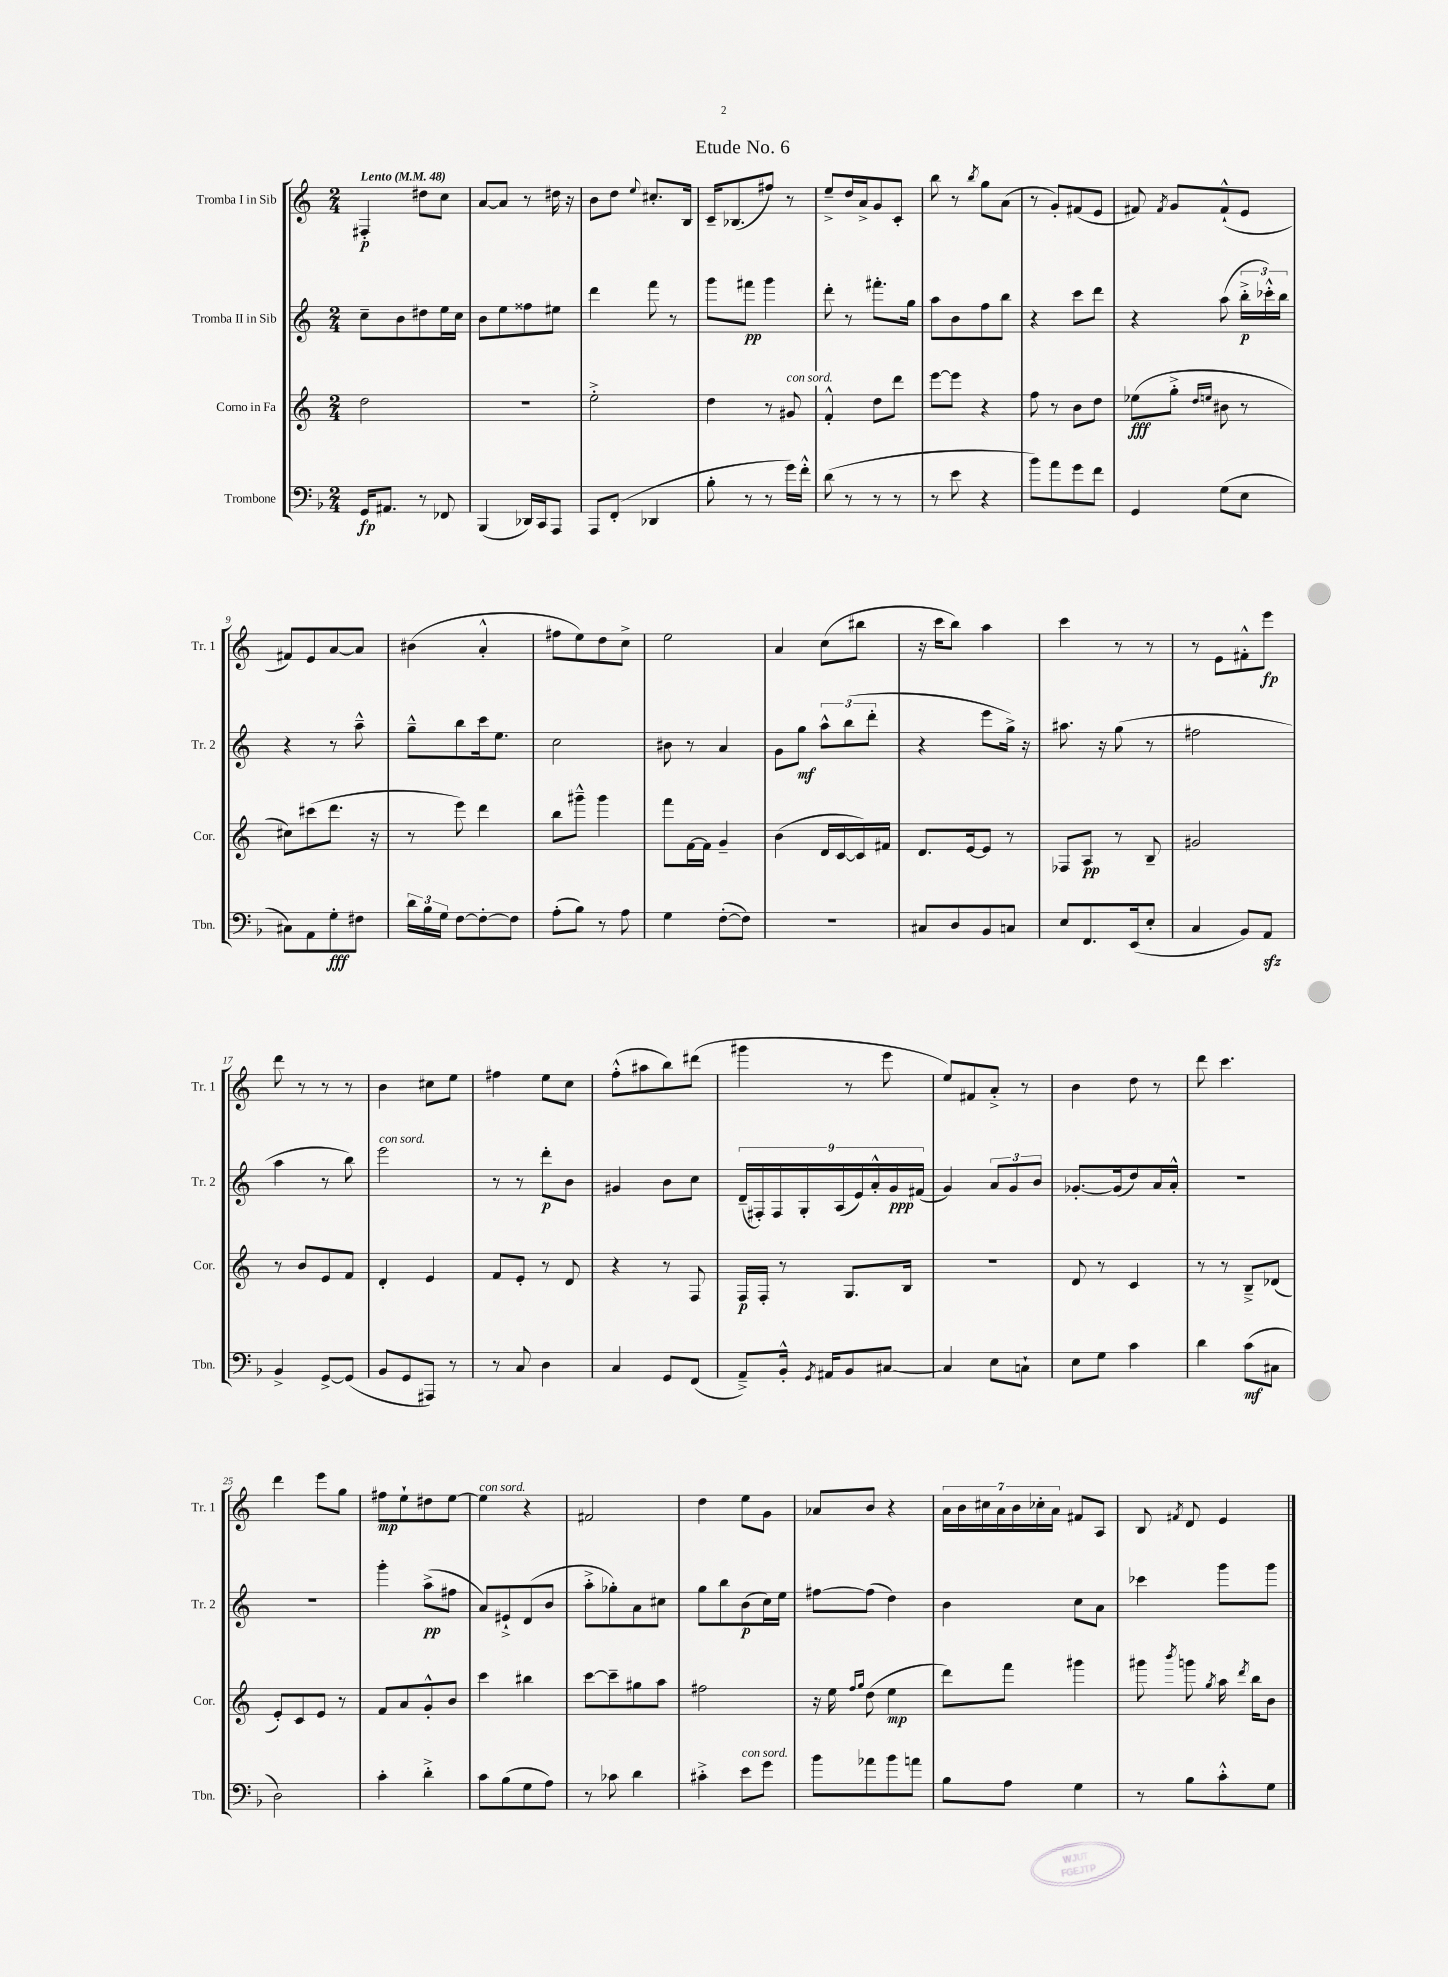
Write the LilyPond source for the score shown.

\header { title = "Etude No. 6" }
<<
\new StaffGroup <<
\new Staff = "s0" \with { instrumentName = "Tromba I in Sib" shortInstrumentName = "Tr. 1" } {
    \clef treble \key c \major \numericTimeSignature \time 2/4 \tempo "Lento" 4 = 48
    \autoBeamOff fis4-.\p dis''8[ c''8] |
    a'8[~ a'8] r8 dis''16 r16 |
    b'8[ d''8] \appoggiatura { e''8 } cis''8.[-. b16] |
    c'16[-- bes8.( fis''8]) r8 |
    e''8[---> d''16 a'16-> g'8 c'8]-. |
    b''8 r8 \acciaccatura { b''8 } g''8[ a'8]( |
    r8 g'8[-.) fis'8( e'8] |
    fis'8) \acciaccatura { fis'8 } g'8[ fis'8-!-^( e'8] |
    fis'8[) e'8 a'8~ a'8] |
    bis'4( a'4-.-^ |
    fis''8[ e''8) d''8 c''8]-> |
    e''2 |
    a'4 c''8[( bis''8] |
    r16 c'''16[ b''8]) a''4 |
    c'''4 r8 r8 |
    r8 e'8[ fis'8-.-^ e'''8]\fp |
    d'''8 r8 r8 r8 |
    b'4 cis''8[ e''8] |
    fis''4 e''8[ c''8] |
    f''8[-.-^( ais''8 b''8) dis'''8]( |
    gis'''4 r8 e'''8 |
    e''8[) fis'8 a'8]-.-> r8 |
    b'4 d''8 r8 |
    d'''8 c'''4. |
    d'''4 e'''8[ g''8] |
    fis''8[\mp e''8-! dis''8 e''8]~ |
    e''4^\markup { \italic "con sord." } r4 |
    fis'2 |
    d''4 e''8[ g'8] |
    aes'8[ b'8] r4 |
    \tuplet 7/4 { a'16[ b'16 cis''16 a'16 b'16 ces''16-. a'16] } fis'8[ a8] |
    b8 \acciaccatura { fis'8 } d'8 e'4 \bar "|." |
}
\new Staff = "s1" \with { instrumentName = "Tromba II in Sib" shortInstrumentName = "Tr. 2" } {
    \clef treble \key c \major \numericTimeSignature \time 2/4
    \autoBeamOff c''8[-- b'8 dis''8 e''16 c''16] |
    b'8[ e''8 fisis''8 eis''8] |
    d'''4 f'''8 r8 |
    g'''8[ fis'''8]\pp g'''4 |
    d'''8-. r8 fis'''8.[-. g''16] |
    a''8[ b'8 f''8 b''8] |
    r4 c'''8[ d'''8] |
    r4 a''8( \tuplet 3/2 { b''16[-.->\p ces'''16-.-^) b''16] } |
    r4 r8 a''8---^ |
    g''8[---^ b''8 c'''16 e''8.] |
    c''2 |
    bis'8 r8 a'4 |
    g'8[ g''8]\mf \tuplet 3/2 { a''8[-^ b''8( d'''8]-. } |
    r4 e'''8[ g''16]->) r16 |
    ais''8. r16 g''8( r8 |
    fis''2 |
    a''4 r8 b''8) |
    e'''2^\markup { \italic "con sord." } |
    r8 r8 d'''8[-.\p b'8] |
    gis'4 b'8[ c''8] |
    \tuplet 9/8 { d'16[--( fis16-.) fis16 g16-. a16( e'16) a'16-.-^ g'16\ppp fis'16]( } |
    g'4) \tuplet 3/2 { a'8[ g'8 b'8] } |
    ges'8.[~-. ges'16( d''8) a'16 a'16]-.-^ |
    R2 |
    R2 |
    g'''4-. a''8[->\pp( fis''8] |
    a'8[) eis'8-!-> d'8( b'8] |
    a''8[-.-> ges''8-.) a'8 cis''8] |
    g''8[ b''8 b'8\p( c''16) e''16] |
    fis''8[~ fis''8]( d''4) |
    b'4 c''8[ a'8] |
    ces'''4 g'''8[ g'''8] \bar "|." |
}
\new Staff = "s2" \with { instrumentName = "Corno in Fa" shortInstrumentName = "Cor." } {
    \clef treble \key c \major \numericTimeSignature \time 2/4
    \autoBeamOff d''2 |
    R2 |
    e''2-.-> |
    d''4 r8 gis'8^\markup { \italic "con sord." } |
    f'4-.-^ d''8[ d'''8] |
    e'''8[~ e'''8] r4 |
    f''8 r8 b'8[ d''8] |
    ees''8[\fff( g''8]-.-> \grace { d''16[ e''16] } bis'8 r8 |
    cis''8[) cis'''8( d'''8.] r16 |
    r8 e'''8) d'''4 |
    b''8[ gis'''8]---^ gis'''4 |
    f'''8[ f'16~ f'16] g'4-- |
    b'4( d'16[ c'16~ c'16) fis'16] |
    d'8.[ e'16~ e'8] r8 |
    fes8[ a8]\pp r8 b8-- |
    gis'2 |
    r8 b'8[ e'8 f'8] |
    d'4-. e'4 |
    f'8[ e'8]-. r8 d'8 |
    r4 r8 f8 |
    f16[\p f16]-. r8 g8.[ b16] |
    R2 |
    d'8 r8 c'4 |
    r8 r8 b8[---> des'8]( |
    e'8[-.) c'8 e'8] r8 |
    f'8[ a'8 g'8-.-^ b'8] |
    c'''4 bis''4 |
    c'''8[~ c'''8-- gis''8 a''8] |
    fis''2 |
    r16 e''16 \grace { f''16[ g''16] } d''8( e''4\mp |
    d'''8[) f'''8] gis'''4 |
    gis'''8 \acciaccatura { b'''8 } g'''8 \acciaccatura { g''8 } a''16 \acciaccatura { d'''8 } b''16[ b'8] \bar "|." |
}
\new Staff = "s3" \with { instrumentName = "Trombone" shortInstrumentName = "Tbn." } {
    \clef bass \key f \major \numericTimeSignature \time 2/4
    \autoBeamOff g,16[\fp ais,8.] r8 fes,8 |
    bes,,4( des,16[) c,16 a,,8] |
    a,,8[ f,8]-.( des,4 |
    bes8-. r8 r8 g'16[) f'16]-.-^ |
    d'8( r8 r8 r8 |
    r8 e'8 r4 |
    bes'8[) a'8 g'8 f'8] |
    g,4 g8[( e8] |
    cis8[) a,8 g8-.\fff fis8] |
    \tuplet 3/2 { d'16[ bes16 g16] } f8[~ f8~-. f8] |
    a8[-.( bes8]) r8 a8 |
    g4 f8[~-.( f8]) |
    r2 |
    cis8[ d8 bes,8 c8] |
    e8[ f,8. e,16( e8]-. |
    c4 bes,8[) a,8]\sfz |
    bes,4-> g,8[~-> g,8]( |
    bes,8[ g,8 ais,,8]) r8 |
    r8 c8 d4 |
    c4 g,8[ f,8]( |
    a,8[--->) bes,16]-.-^ \acciaccatura { g,8 } ais,16[ bes,8 cis8]~ |
    cis4 e8[ c8]-! |
    e8[ g8] c'4 |
    d'4 c'8[\mf( cis8] |
    d2) |
    c'4-. d'4-.-> |
    c'8[ bes8( g8 a8]) |
    r8 ces'8 d'4 |
    cis'4-.-> e'8[^\markup { \italic "con sord." } g'8] |
    bes'8[ aes'8 bes'8 a'8] |
    bes8[ a8] g4 |
    r8 bes8[ c'8-.-^ g8] \bar "|." |
}
>>
>>
